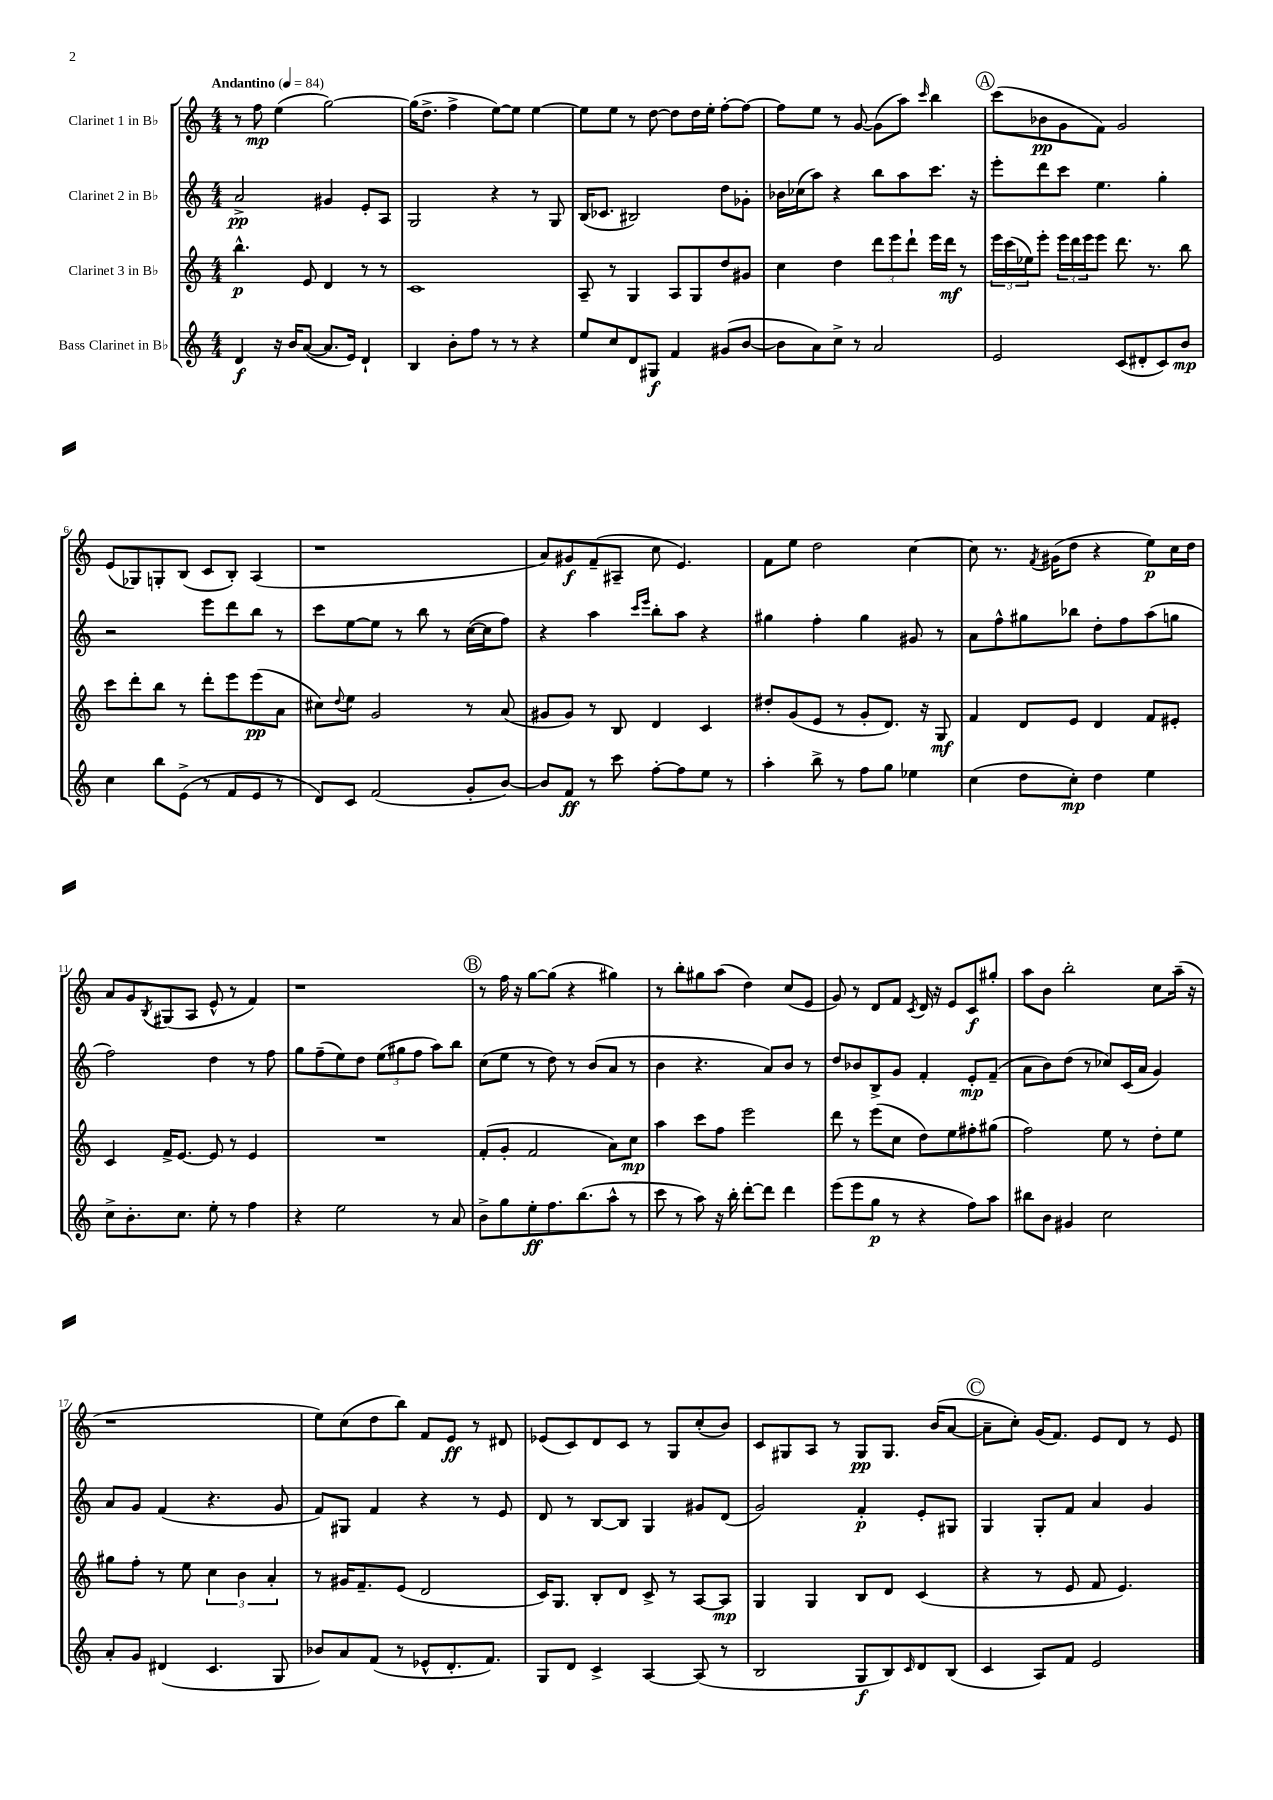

**kern	**kern	**kern	**kern
*staff4	*staff3	*staff2	*staff1
*clefG2	*clefG2	*clefG2	*clefG2
*k[]	*k[]	*k[]	*k[]
*M4/4	*M4/4	*M4/4	*M4/4
*MM84	*MM84	*MM84	*MM84
4d/	4.bb^^\	2a^/	8r
.	.	.	8ff\
16r	.	.	(4ee\
16b/LK	.	.	.
([8a/J	8e/	.	.
8.a/]L	4d/	4g#/	[2gg\)
16e/Jk)	.	.	.
4d`/	8r	8e'/L	.
.	8r	8A/J	.
=	=	=	=
4B/	1c	2G/	(16gg\]LK
.	.	.	8.dd^\J
8b'\L	.	.	4ff^\
8ff\J	.	.	.
8r	.	4r	[8ee\L)
8r	.	.	8ee\]J
4r	.	8r	[4ee\
.	.	8G/	.
=	=	=	=
8ee/L	8A~/	(16B/LK	8ee\]L
.	.	8.c-/J	.
8cc/	8r	.	8ee\J
8d/	4G/	2B#/)	8r
8G#/J	.	.	[8dd\
4f/	8A/L	.	8dd\]L
.	8G/	.	16dd\L
.	.	.	16ee'\JJ
(8g#/L	8dd/	8dd\L	[8ff'\L
[8b/J	8g#/J	8g-'\J	8ff\_J
=	=	=	=
8b\]L	4cc\	16b-\LL	8ff\]L
.	.	(16cc-\J	.
8a\)	.	8aa\J)	8ee\J
8cc^\J	4dd\	4r	8r
8r	.	.	[8g/
2a/	12ddd\L	8bb\L	(8g\]L
.	12eee\	.	.
.	.	8aa\	8aa\J)
.	12ddd`\J	.	.
.	.	.	16qqccc/
.	16eee\LL	8.ccc\J	4bb\
.	16ddd\JJ	.	.
.	8r	.	.
.	.	16r	.
=	=	=	=
2e/	24eee\LL	8eee'\L	(8ccc\L
.	(24ccc\	.	.
.	24ee-\J)	.	.
.	8eee'\J	8ddd\	8b-\
.	24eee\LL	8ccc\J	8g\
.	24ddd\	.	.
.	24eee\J	.	.
.	8eee\J	4.ee\	8f\J)
(8c/L	8.ddd\	.	2g/
8d#'/	.	.	.
.	8.r	.	.
8c/)	.	4gg'\	.
8b/J	8bb\	.	.
=	=	=	=
4cc\	8ccc\L	2r	(8e/L
.	8ddd'\	.	8G-/)
8bb\L	8bb\J	.	8G'/
(8e^\J	8r	.	(8B/J
8r	8ddd'\L	8eee\L	8c/L
8f/L	8eee\	8ddd\	8B'/J)
8e/J	(8eee\	8bb\J	(4A/
8r	8a\J	8r	.
=	=	=	=
8d/L)	8cc#\L)	8ccc\L	1r
.	8qqdd/	.	.
8c/J	8ee\J	[8ee\	.
(2f/	2g/	8ee\]J	.
.	.	8r	.
.	.	8bb\	.
.	.	8r	.
8g'/L	8r	([16cc\LL	.
.	.	16cc\]J	.
[8b/J)	(8a/	8ff\J)	.
=	=	=	=
8b/]L	8g#/L	4r	8a/L)
8f/J	8g#/J)	.	8g#/
8r	8r	4aa\	(8f~/
8ccc\	8B/	.	8A#~/J
.	.	16qqccc/LL	.
.	.	16qqeee/JJ	.
[8ff'\L	4d/	8bb'\L	8cc\
8ff\]	.	8aa\J	4.e/)
8ee\J	4c/	4r	.
8r	.	.	.
=	=	=	=
4aa'\	8dd#'/L	4gg#\	8f\L
.	(8g/	.	8ee\J
8bb^\	8e/J	4ff'\	2dd\
8r	8r	.	.
8ff\L	8g'/L	4gg#\	.
8gg\J	8.d/J)	.	.
4ee-\	.	8g#/	[4cc\
.	16r	.	.
.	8G/	8r	.
=	=	=	=
(4cc\	4f/	8a\L	8cc\]
.	.	8ff^^\	8.r
8dd\L	8d/L	8gg#\	.
.	.	.	8qf/
.	.	.	(16g#\LK
8cc'\J)	8e/J	8bb-\J	8dd\J
4dd\	4d/	8dd'\L	4r
.	.	8ff\	.
4ee\	8f/L	(8aa\	8ee\L)
.	8e#'/J	8gg\J	16cc\L
.	.	.	16dd\JJ
=	=	=	=
8cc^\L	4c/	2ff\)	8a/L
8.b'\	.	.	8g/
.	.	.	8qB/
.	16f^/LK	.	(8G#/
8.cc\J	[8.e/J	.	.
.	.	.	8A/J
8ee'\	8e/]	4dd\	8e^^/
8r	8r	.	8r
4ff\	4e/	8r	4f/)
.	.	8ff\	.
=	=	=	=
4r	1r	8gg\L	1r
.	.	(8ff~\	.
2ee\	.	8ee\)	.
.	.	8dd\J	.
.	.	(12ee\L	.
.	.	12gg#\	.
.	.	12ff\J	.
8r	.	8aa\L)	.
8a/	.	8bb\J	.
=	=	=	=
8b^\L	(8f'/L	(8cc\L	8r
8gg\	8g'/J	8ee\J	16ff\
.	.	.	16r
8ee'\	2f/	8r	[8gg\L
8.ff\	.	8dd\)	(8gg\]J
.	.	8r	4r
(8.bb\	.	.	.
.	.	(8b/L	.
8aa^^\J	8a\L)	8a/J	4gg#\)
8r	8cc\J	8r	.
=	=	=	=
8ccc\	4aa\	4b\	8r
8r	.	.	8bb'\L
8aa\)	8ccc\L	4.r	8gg#\
16r	8ff\J	.	(8aa\J
16bb'\	.	.	.
[8ddd'\L	2eee\	.	4dd\)
8ddd\]J	.	8a/L)	.
4ddd\	.	8b/J	(8cc/L
.	.	8r	8e/J
=	=	=	=
(8eee\L	8ddd\	8dd/L	8g/)
8eee\	8r	8b-/	8r
8gg\J	(8eee\L	8B^/	8d/L
8r	8cc\J	8g/J	8f/J
.	.	.	8qc/
4r	8dd\L)	4f'/	16d/
.	.	.	16r
.	8ee\	.	8e/L
8ff\L)	8ff#'\	8e'/L	8c/
8aa\J	(8gg#\J	(8f~/J	8gg#'/J
=	=	=	=
8bb#\L	2ff\)	8a\L	8aa\L
8b\J	.	8b\)	8b\J
4g#/	.	(8dd\J	2bb'\
.	.	8r	.
2cc\	8ee\	8cc-/L)	.
.	8r	(16c/L	.
.	.	16a/JJ	.
.	8dd'\L	4g/)	8cc\L
.	8ee\J	.	(16aa~\Jk
.	.	.	16r
=	=	=	=
8a'/L	8gg#\L	8a/L	1r
8g/J	8ff'\J	8g/J	.
(4d#/	8r	(4f/	.
.	8ee\	.	.
4.c/	6cc\	4.r	.
.	6b\	.	.
.	6a'/	.	.
8G/	.	8g/	.
=	=	=	=
8b-/L)	8r	8f/L)	8ee\L)
8a/	16g#/LK	8G#/J	(8cc\
.	8.f~/	.	.
(8f/J	.	4f/	8dd\
8r	(8e/J	.	8bb\J)
8e-^^/L	2d/	4r	8f/L
8.d'/	.	.	8e/J
.	.	8r	8r
8.f/J)	.	.	.
.	.	8e/	8d#/
=	=	=	=
8G/L	16c/LK)	8d/	(8e-/L
.	8.G/J	.	.
8d/J	.	8r	8c/)
4c^/	8B'/L	[8B/L	8d/
.	8d/J	8B/]J	8c/J
[4A/	8c^/	4G/	8r
.	8r	.	8G/L
(8A/]	[8A/L	8g#/L	(8cc'/
8r	8A/]J	(8d/J	8b/J)
=	=	=	=
2B/	4G/	2g/)	8c/L
.	.	.	8G#/
.	4G/	.	8A/J
.	.	.	8r
8G/L	8B/L	4f'/	8G#/L
8B/)	8d/J	.	8.G#/J
16qqc/	.	.	.
8d/	(4c/	8e'/L	.
.	.	.	(16b/LK
(8B/J	.	8G#/J	[8a/J
=	=	=	=
4c/	4r	4G/	8a~\]L
.	.	.	8cc'\J)
8A/L)	8r	8G'/L	(16g/LK
.	.	.	8.f/J)
8f/J	8e/	8f/J	.
2e/	8f/	4a/	8e/L
.	4.e/)	.	8d/J
.	.	4g/	8r
.	.	.	8e/
==	==	==	==
*-	*-	*-	*-
